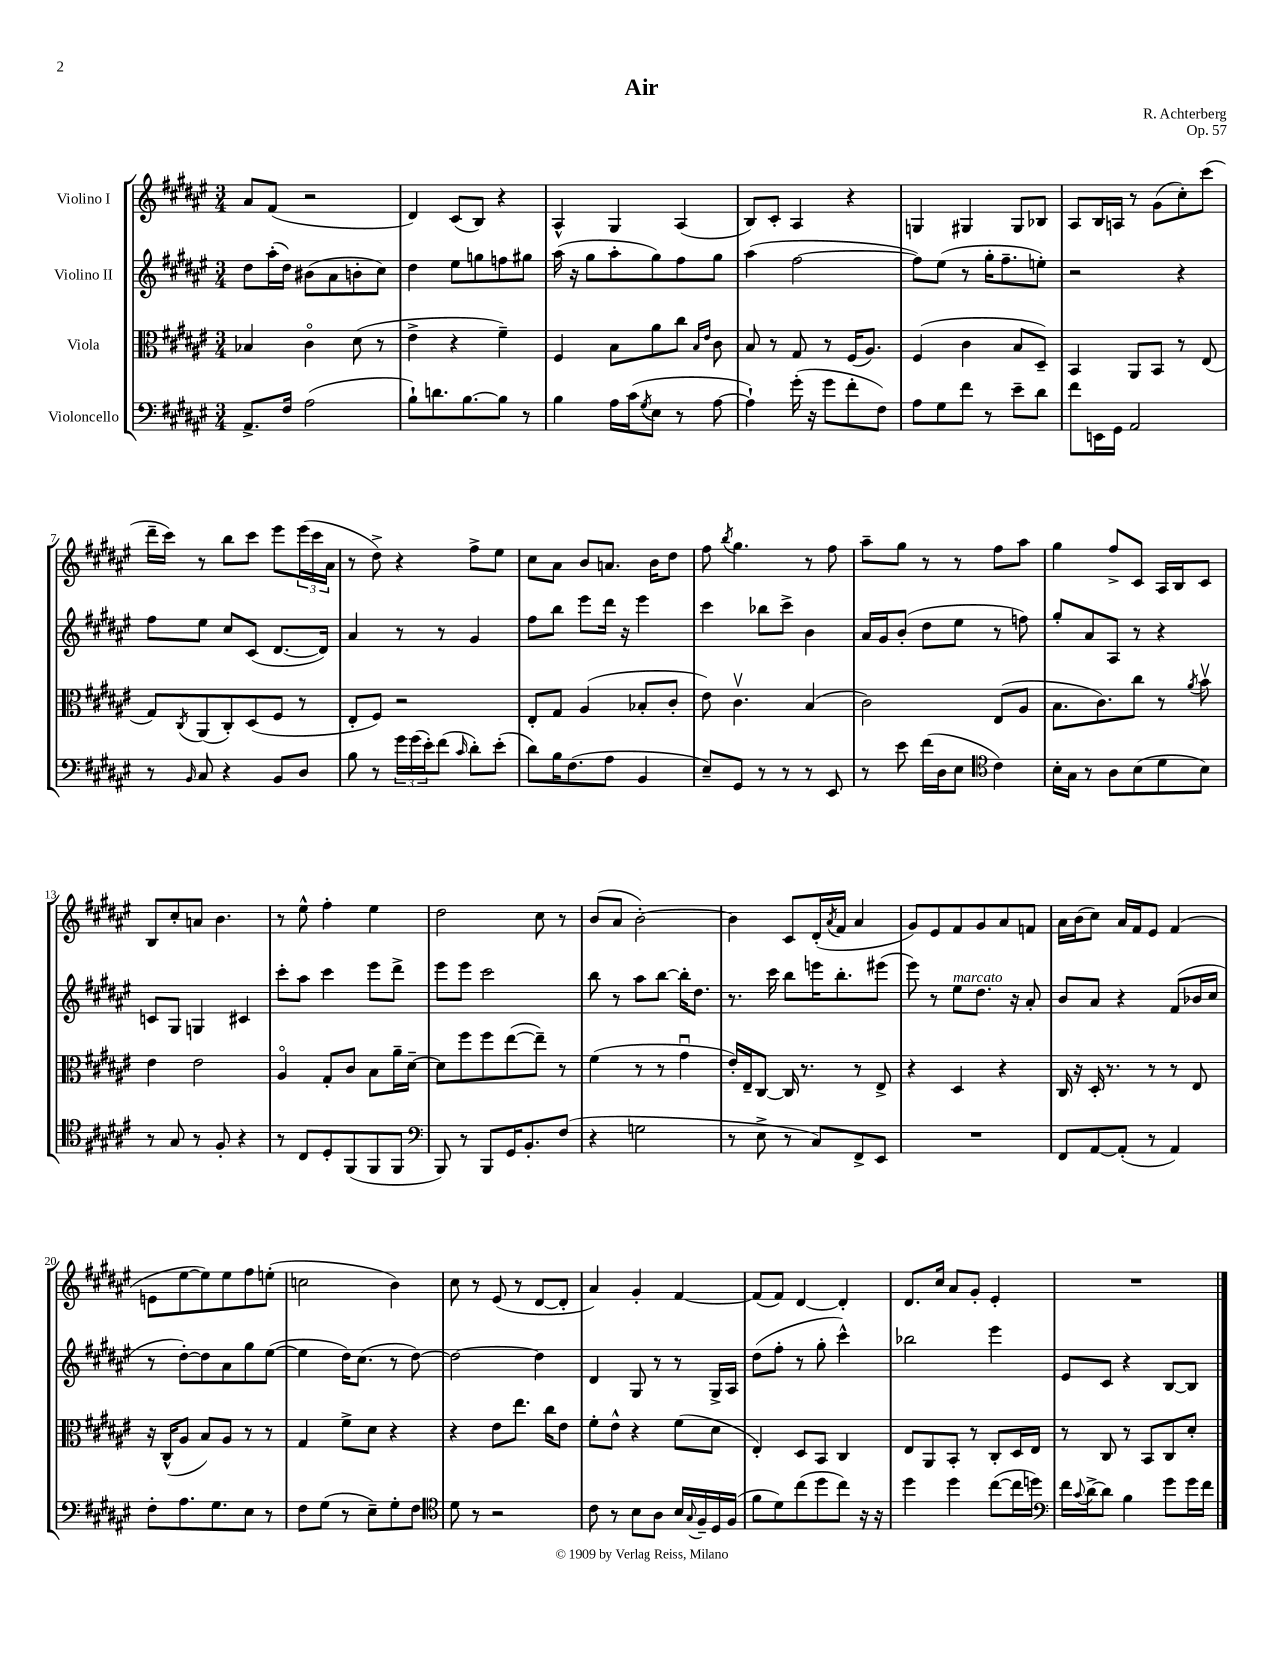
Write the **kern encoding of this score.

**kern	**kern	**kern	**kern
*staff4	*staff3	*staff2	*staff1
*clefF4	*clefC3	*clefG2	*clefG2
*k[f#c#g#d#a#e#]	*k[f#c#g#d#a#e#]	*k[f#c#g#d#a#e#]	*k[f#c#g#d#a#e#]
*M3/4	*M3/4	*M3/4	*M3/4
8.AA#^	4B-	8dd#	8a#
.	.	(16aa#'	(8f#
16F#	.	16dd#)	.
(2A#	4c#o	(8b#	2r
.	.	8a#	.
.	(8d#	8b'	.
.	8r	8cc#)	.
=	=	=	=
8B`)	4e#^	4dd#	4d#)
8.d	.	.	.
.	4r	8ee#	(8c#
[8.B	.	.	.
.	.	8gg	8B)
8B]	4f#~)	8ff	4r
8r	.	8gg#	.
=	=	=	=
4B	4F#	(16aa#	4A#^^
.	.	16r	.
.	.	8gg#	.
16A#	8B	8aa#'	4G#
(16c#	.	.	.
8qG#	.	.	.
8E#	8a#	8gg#)	.
8r	8cc#	8ff#	(4A#
.	16qqB	.	.
.	16qqe#	.	.
[8A#	8c#	8gg#	.
=	=	=	=
4A#`])	8B	(4aa#	8B)
.	8r	.	8c#'
(16g#'	8G#	[2ff#	4A#
16r	.	.	.
8g#	8r	.	.
8f#'	(16F#	.	4r
.	8.A#)	.	.
8F#)	.	.	.
=	=	=	=
8A#	(4F#	8ff#])	4G
8G#	.	(8ee#	.
8f#	4c#	8r	4G#
8r	.	16gg#'	.
.	.	8.ff#~	.
8e#~	8B	.	8G#
8d#	8D#~)	8ee')	8B-
=	=	=	=
8f#	4BB	2r	8A#
16EE	.	.	16B
16GG#	.	.	16A
2AA#	8AA#	.	8r
.	8BB	.	(8g#
.	8r	4r	8cc#')
.	(8E#	.	(8ccc#
=	=	=	=
8r	8G#)	8ff#	16ddd#~
.	.	.	16ccc#)
16qqBB	8qC#	.	.
8C#	(8AA#	8ee#	8r
4r	8C#')	8cc#	8bb
.	(8D#	(8c#	8ccc#
8BB	8F#	[8.d#	8eee#
8D#	8r	.	(24eee#
.	.	.	24ccc#
.	.	16d#])	.
.	.	.	24a#
=	=	=	=
8B	8E#'	4a#	8r
8r	8F#)	.	8dd#^)
24g#	2r	8r	4r
(24g#	.	.	.
24e#')	.	.	.
(8f#	.	8r	.
16qqc#	.	.	.
8d#')	.	4g#	8ff#^
(8e#'	.	.	8ee#
=	=	=	=
8d#)	8E#'	8ff#	8cc#
16B	8G#	8bb	8a#
(8.F#	.	.	.
.	(4A#	8eee#	8b
8A#	.	16ddd#	8.a
.	.	16r	.
4BB	8B-'	4eee#	.
.	.	.	16b
.	8c#'	.	8dd#
=	=	=	=
8E#~)	8e#)	4ccc#	8ff#
.	.	.	8qbb
8GG#	4.c#v	.	4.gg#
8r	.	8bb-	.
8r	.	8ccc#^	.
8r	(4B	4b	8r
8EE#	.	.	8ff#
=	=	=	=
8r	2c#)	16a#	8aa#~
.	.	16g#	.
8e#	.	(8b'	8gg#
(16f#	.	8dd#	8r
16D#	.	.	.
8E#	.	8ee#	8r
*clefC4	*	*	*
4c#)	(8E#	8r	8ff#
.	8A#	8ff)	8aa#
=	=	=	=
16B'	8.B	8gg#'	4gg#
16G#	.	.	.
8r	.	8a#	.
.	8.c#)	.	.
8A#	.	8A#	8ff#^
(8B	8cc#	8r	8c#
8d#	8r	4r	16A#
.	.	.	16B
.	8qa#	.	.
8B)	8bv	.	8c#
=	=	=	=
8r	4e#	8c	8B
8G#	.	8G#	8cc#'
8r	2e#	4G	8a
8F#'	.	.	4.b
4r	.	4c#	.
=	=	=	=
8r	4A#o	8ccc#'	8r
8C#	.	8aa#	8ee#^^
8D#'	8G#'	4ccc#	4ff#'
(8FF#	8c#	.	.
8FF#	8B	8eee#	4ee#
8FF#	16a#~	8ddd#^	.
.	[16d#~	.	.
=	=	=	=
*clefF4	*	*	*
8BBB)	8d#]	8eee#	2dd#
8r	8ff#	8eee#	.
8BBB	8ff#	2ccc#	.
16GG#	([8ee#	.	.
8.BB'	.	.	.
.	8ee#~])	.	8cc#
(8F#	8r	.	8r
=	=	=	=
4r	(4f#	8bb	(8b
.	.	8r	8a#
2G	8r	8aa#	[2b')
.	8r	[8bb	.
.	4g#u	16bb']	.
.	.	8.dd#	.
=	=	=	=
8r	16e#')	8.r	4b]
.	16E#~	.	.
8E#^	[8C#	.	.
.	.	16ccc#	.
8r	16C#]	8bb	8c#
.	8.r	.	.
8C#)	.	16eee	(16d#'
.	.	.	8qa#
.	.	8.bb'	16f#
8FF#^	8r	.	4a#
8EE#	8E#^	(8eee#	.
=	=	=	=
2.r	4r	8eee#)	8g#)
.	.	8r	8e#
.	4D#	8ee#	8f#
.	.	8.dd#	8g#
.	4r	.	8a#
.	.	16r	.
.	.	8a#'	8f
=	=	=	=
8FF#	16C#	8b	16a#
.	16r	.	(16b
[8AA#	16D#'	8a#	8cc#)
.	8.r	.	.
(8AA#']	.	4r	16a#
.	.	.	16f#
8r	8r	.	8e#
4AA#)	8r	(8f#	(4f#
.	8E#	16b-	.
.	.	16cc#	.
=	=	=	=
8F#'	16r	8r	8e
.	(16C#^^	.	.
8.A#	8A#	[8dd#')	[8ee#
.	8B)	8dd#]	8ee#])
8.G#	.	.	.
.	8A#	8a#	8ee#
8E#	8r	8gg#	8ff#
8r	8r	([8ee#	(8ee'
=	=	=	=
8F#	4G#	4ee#]	2cc
(8G#	.	.	.
8r	8f#^	16dd#)	.
.	.	(8.cc#	.
8E#~)	8d#	.	.
8G#'	4r	8r	4b)
8F#	.	[8dd#)	.
=	=	=	=
*clefC4	*	*	*
8d#	4r	2dd#_	8cc#
8r	.	.	8r
2r	8e#	.	(8e#
.	8.ee#	.	8r
.	.	4dd#]	[8d#
.	16cc#	.	.
.	8e#	.	8d#']
=	=	=	=
8c#	8f#'	4d#	4a#)
8r	8e#^^	.	.
8B	4r	8G#	4g#'
8A#	.	8r	.
16B	(8f#	8r	[4f#
8qqG#	.	.	.
16F#~	.	.	.
16D#	8d#	16G#^	.
(16F#	.	16A#	.
=	=	=	=
8f#	4E#')	(8dd#	(8f#]
8d#)	.	8ff#'	8f#)
(8cc#	8D#	8r	[4d#
8dd#	8BB	8gg#'	.
8cc#)	4C#	4ccc#^^)	4d#']
16r	.	.	.
16r	.	.	.
=	=	=	=
4dd#	8E#	2bb-	8.d#
.	8AA#	.	.
.	.	.	16cc#
4dd#	8BB'	.	8a#
.	8r	.	8g#'
([8cc#	8C#'	4eee#	4e#'
16cc#]	16D#	.	.
16dd)	16E#	.	.
=	=	=	=
*clefF4	*	*	*
16f#	8r	8e#	2.r
8qqc#	.	.	.
[16d#^	.	.	.
8d#]	8C#	8c#	.
4B	8r	4r	.
.	8BB	.	.
8g#	8C#	[8B	.
16g#	8d#'	8B]	.
16f#	.	.	.
==	==	==	==
*-	*-	*-	*-
